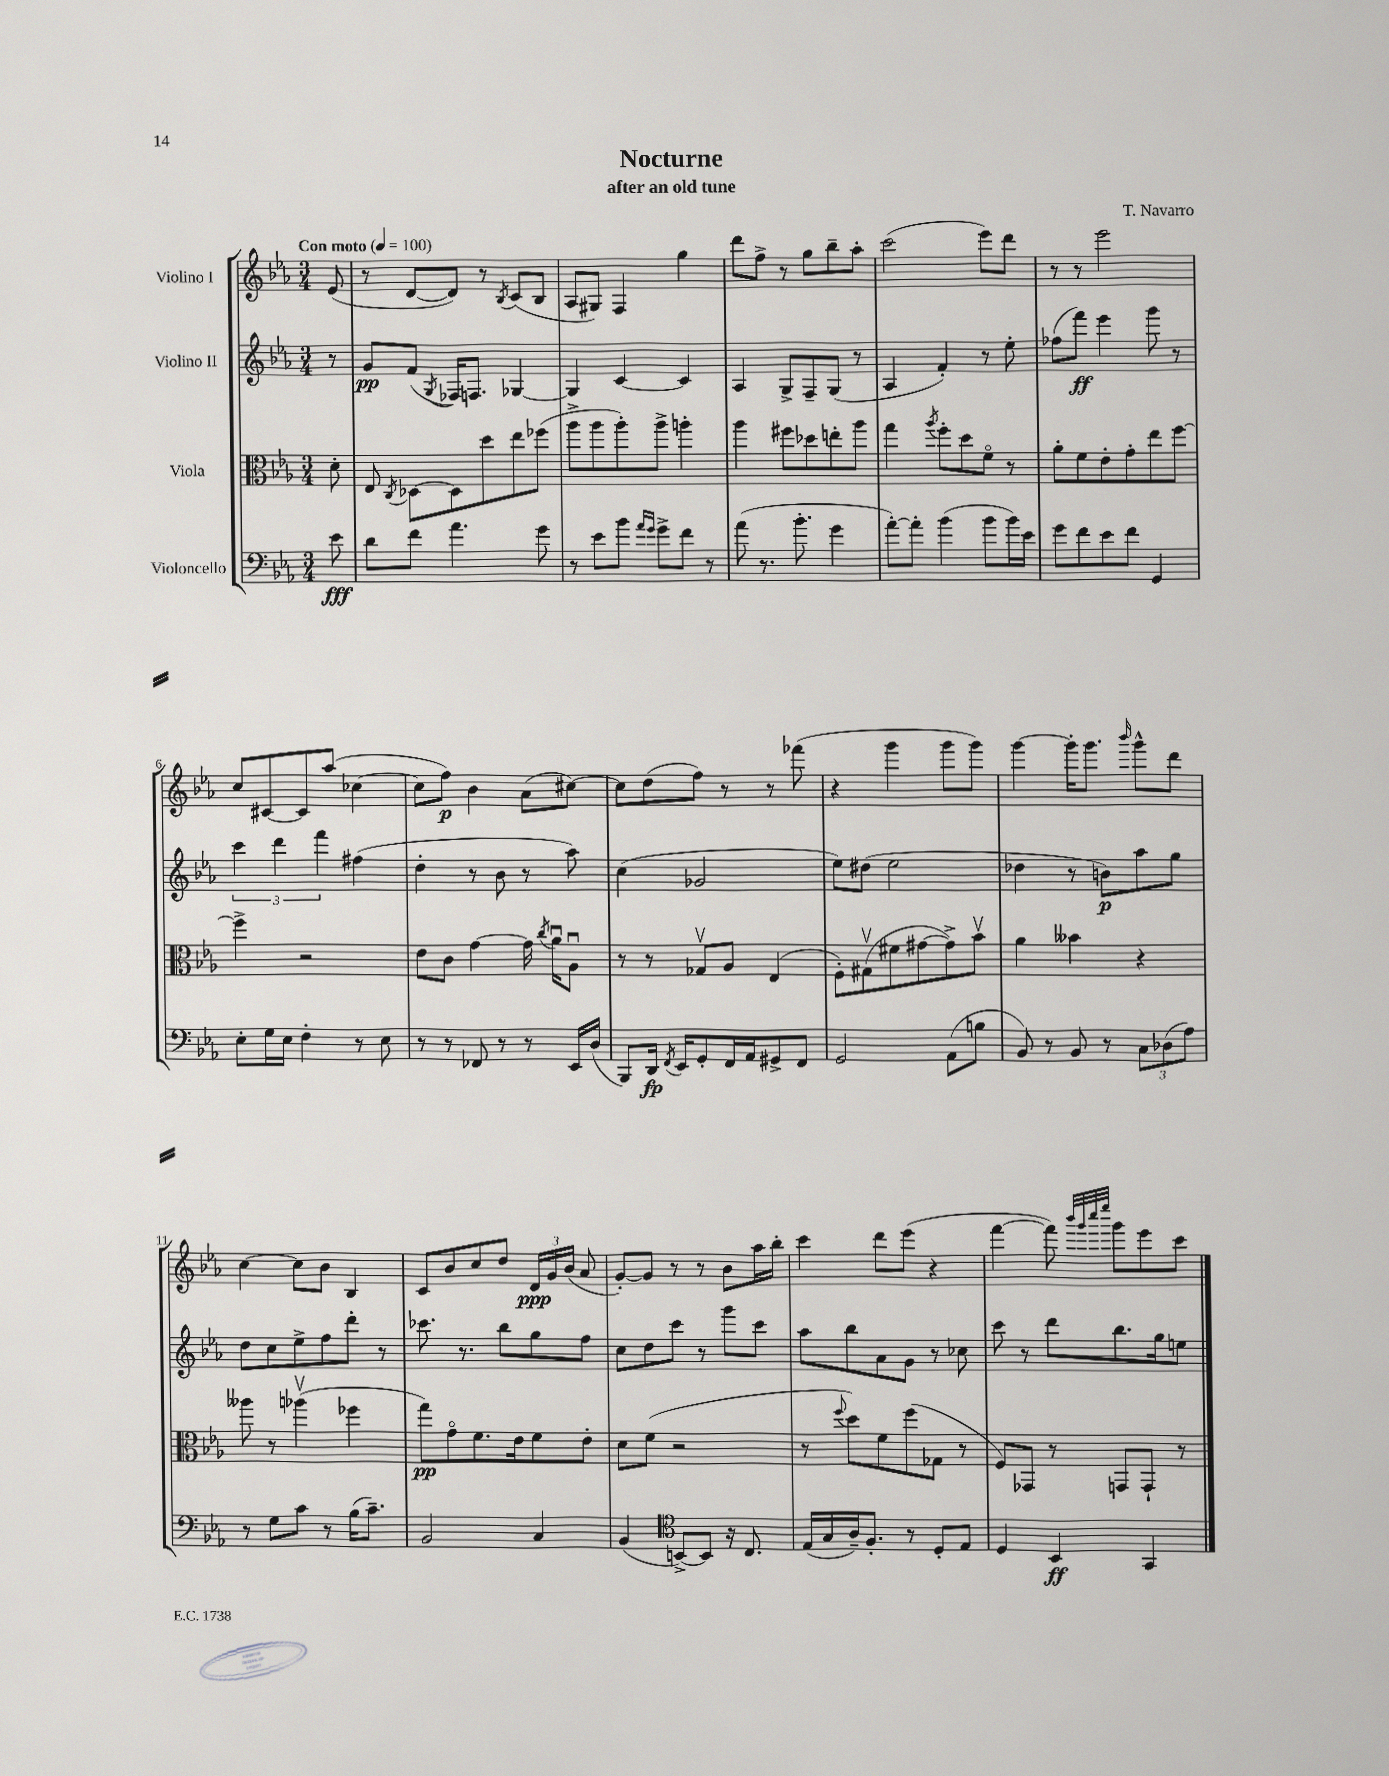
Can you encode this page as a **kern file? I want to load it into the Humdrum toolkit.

**kern	**dynam	**kern	**dynam	**kern	**dynam	**kern	**dynam
*part4	*part4	*part3	*part3	*part2	*part2	*part1	*part1
*staff4	*staff4	*staff3	*staff3	*staff2	*staff2	*staff1	*staff1
*I"Violoncello	*	*I"Viola	*	*I"Violino II	*	*I"Violino I	*
*clefF4	*	*clefC3	*	*clefG2	*	*clefG2	*
*k[b-e-a-]	*	*k[b-e-a-]	*	*k[b-e-a-]	*	*k[b-e-a-]	*
*M3/4	*	*M3/4	*	*M3/4	*	*M3/4	*
*MM100	*	*MM100	*	*MM100	*	*MM100	*
=	=	=	=	=	=	=	=
!	!	!	!	!	!	!LO:TX:a:B:t=Con moto	!
8e-\	fff	8d'\	.	8r	.	(8e-/	.
=1	=1	=1	=1	=1	=1	=1	=1
8d\L	.	8E-/	.	8g/L	pp	8r	.
.	.	8qC/	.	.	.	.	.
8f\J	.	[8D-X\L	.	(8f/J	.	[8d/L	.
.	.	.	.	8qG/	.	.	.
4.a-\	.	8D-\]	.	16F-X/KL)	.	8d/J])	.
.	.	.	.	8.Fn/J	.	.	.
.	.	8dd\	.	.	.	8r	.
.	.	.	.	.	.	8qB-/	.
.	.	8ee-\	.	[4G-X/	.	(8c/L	.
8g\	.	(8ff-X\J	.	.	.	8B-/J	.
=2	=2	=2	=2	=2	=2	=2	=2
8r	.	8aa-^\L	.	4G-/]	.	8A-/L	.
8e-\L	.	8aa-\	.	.	.	8G#X/J)	.
8b-\J	.	8aa-'\)	.	[4c/	.	4F/	.
16qqa-/LL	.	.	.	.	.	.	.
16qqg/JJ	.	.	.	.	.	.	.
8g^\L	.	8aa-^\J	.	.	.	.	.
8f\J	.	4aan'\	.	4c/]	.	4gg\	.
8r	.	.	.	.	.	.	.
=3	=3	=3	=3	=3	=3	=3	=3
(8a-\	.	4aa-\	.	4A-/	.	8ddd\L	.
8.r	.	.	.	.	.	8ff^\J	.
.	.	8ff#X\L	.	8G^/L	.	8r	.
8.b-'\	.	.	.	.	.	.	.
.	.	8dd-X\	.	8F~/	.	8gg\L	.
4g\	.	8een'\	.	(8G/J	.	8bb-~\	.
.	.	8aa-\J	.	8r	.	8aa-'\J	.
=4	=4	=4	=4	=4	=4	=4	=4
[8a-'\L)	.	4gg\	.	4A-/	.	(2ccc\	.
8a-'\J]	.	.	.	.	.	.	.
.	.	8qaa-/	.	.	.	.	.
(4b-\	.	8ff'\L	.	4f'/)	.	.	.
.	.	8dd\	.	.	.	.	.
8b-\L	.	8f\J	.	8r	.	8eee-\L)	.
16b-\L)	.	8r	.	8ee-'\	.	8ddd\J	.
16e-\JJ	.	.	.	.	.	.	.
=5	=5	=5	=5	=5	=5	=5	=5
8g\L	.	8a-'\L	.	(8ff-X\L	.	8r	.
8f\	.	8f\	.	8fff\J)	ff	8r	.
8e-\	.	8e-'\	.	4eee-\	.	2eee-\	.
8f\J	.	8g'\	.	.	.	.	.
4GG/	.	8ee-\	.	8ggg\	.	.	.
.	.	[8ff\J	.	8r	.	.	.
!!LO:LB:g=z
=6	=6	=6	=6	=6	=6	=6	=6
8E-'\L	.	4ff^\]	.	6ccc\	.	8cc/L	.
16G\L	.	.	.	.	.	[8c#X/	.
.	.	.	.	6ddd\	.	.	.
16E-\JJ	.	.	.	.	.	.	.
4F'\	.	2r	.	.	.	8c#/]	.
.	.	.	.	6fff\	.	.	.
.	.	.	.	.	.	(8aa-/J	.
8r	.	.	.	(4ff#X\	.	[4cc-X\	.
8E-\	.	.	.	.	.	.	.
=7	=7	=7	=7	=7	=7	=7	=7
8r	.	8e-\L	.	4dd'\	.	8cc-\L]	.
8r	.	8c\J	.	.	.	8ff\J)	p
8FF-X/	.	[4g\	.	8r	.	4b-\	.
8r	.	.	.	8b-\	.	.	.
8r	.	16g\]	.	8r	.	(8a-\L	.
.	.	8qcc/	.	.	.	.	.
.	.	16a-u\KL	.	.	.	.	.
16EE-/LL	.	8A-u\J	.	8aa-\)	.	[8cc#X\J)	.
(16D/JJ	.	.	.	.	.	.	.
=8	=8	=8	=8	=8	=8	=8	=8
8BBB-/L)	.	8r	.	(4cc\	.	8cc#\L]	.
16DD/Jk	fp	8r	.	.	.	(8dd\	.
8qFF/	.	.	.	.	.	.	.
16EE-/KL	.	.	.	.	.	.	.
8GG'/	.	8G-Xv/L	.	2g-X/	.	8ff\J)	.
16FF/L	.	8A-/J	.	.	.	8r	.
16AA-/J	.	.	.	.	.	.	.
8GG#X^/	.	(4E-/	.	.	.	8r	.
8FF/J	.	.	.	.	.	(8fff-X\	.
=9	=9	=9	=9	=9	=9	=9	=9
2GG/	.	8F'\L)	.	8ee-\L)	.	4r	.
.	.	(8G#Xv\	.	(8dd#X\J	.	.	.
.	.	8f#X\	.	2ee-\	.	4ggg\	.
.	.	[8g#X\	.	.	.	.	.
(8AA-\L	.	8g#^\])	.	.	.	8ggg\L	.
8Bn\J	.	8b-v\J	.	.	.	8ggg\J)	.
=10	=10	=10	=10	=10	=10	=10	=10
8BB-/)	.	4a-\	.	4dd-X\	.	[4ggg\	.
8r	.	.	.	.	.	.	.
8BB-/	.	4b--X\	.	8r	.	16ggg'\KL]	.
.	.	.	.	.	.	8.ggg\J	.
8r	.	.	.	8bn\L)	p	.	.
.	.	.	.	.	.	16qqbbb-/	.
12C\L	.	4r	.	8aa-\	.	8ggg^^\L	.
(12D-X\	.	.	.	.	.	.	.
.	.	.	.	8gg\J	.	8ddd\J	.
12A-\J)	.	.	.	.	.	.	.
!!LO:LB:g=z
=11	=11	=11	=11	=11	=11	=11	=11
8r	.	8aa--X\	.	8dd\L	.	[4cc\	.
8G\L	.	8r	.	8cc\	.	.	.
8c\J	.	(4aa-Xv\	.	8ee-^\	.	8cc\L]	.
8r	.	.	.	8ff\	.	8b-\J	.
(16B-\KL	.	4ff-X\	.	8ddd'\J	.	4B-/	.
8.c~\J)	.	.	.	.	.	.	.
.	.	.	.	8r	.	.	.
=12	=12	=12	=12	=12	=12	=12	=12
2BB-/	.	8gg\L)	pp	8.ccc-X\	.	8c/L	.
.	.	8g\	.	.	.	8b-/	.
.	.	.	.	8.r	.	.	.
.	.	8.f\	.	.	.	8cc/	.
.	.	.	.	8bb-\L	.	8dd/J	.
.	.	16e-\k	.	.	.	.	.
4C/	.	8f\	.	8gg\	.	24d/LL	ppp
.	.	.	.	.	.	24g/	.
.	.	.	.	.	.	(24b-/JJ	.
.	.	8e-'\J	.	8ff\J	.	8a-/	.
=13	=13	=13	=13	=13	=13	=13	=13
(4BB-/	.	8d\L	.	8cc\L	.	[8g'/L)	.
.	.	(8f\J	.	8dd\	.	8g/J]	.
*clefC4	*	*	*	*	*	*	*
[8BBn^/L)	.	2r	.	8ccc\J	.	8r	.
8BB/J]	.	.	.	8r	.	8r	.
16r	.	.	.	8ggg\L	.	8b-\L	.
8.C/	.	.	.	.	.	.	.
.	.	.	.	8ccc\J	.	16aa-\L	.
.	.	.	.	.	.	16bb-'\JJ	.
=14	=14	=14	=14	=14	=14	=14	=14
(16E-/LL	.	8r	.	8aa-\L	.	4ccc\	.
16G/	.	.	.	.	.	.	.
.	.	8qqff/	.	.	.	.	.
16A-~/J)	.	8dd\L)	.	8bb-\	.	.	.
8.F'/J	.	.	.	.	.	.	.
.	.	8f\	.	8a-\	.	8ddd\L	.
8r	.	(8ff\	.	8g\J	.	(8eee-\J	.
8D'/L	.	8G-X\J	.	8r	.	4r	.
8E-/J	.	8r	.	8cc-X\	.	.	.
=15	=15	=15	=15	=15	=15	=15	=15
4D/	.	8F/L)	.	8ccc\	.	[4fff\	.
.	.	8GG-X/J	.	8r	.	.	.
4BB-/	ff	8r	.	8ddd\L	.	8fff\])	.
.	.	.	.	.	.	32qqbbb-/LLL	.
.	.	.	.	.	.	32qqggg/	.
.	.	.	.	.	.	32qqcccc/	.
.	.	.	.	.	.	32qqeeee-/JJJ	.
.	.	8GGn/L	.	8.bb-\	.	8ggg\L	.
4GG/	.	8GG`/J	.	.	.	8eee-\	.
.	.	.	.	16gg\k	.	.	.
.	.	8r	.	8een\J	.	8ccc\J	.
==	==	==	==	==	==	==	==
*-	*-	*-	*-	*-	*-	*-	*-
